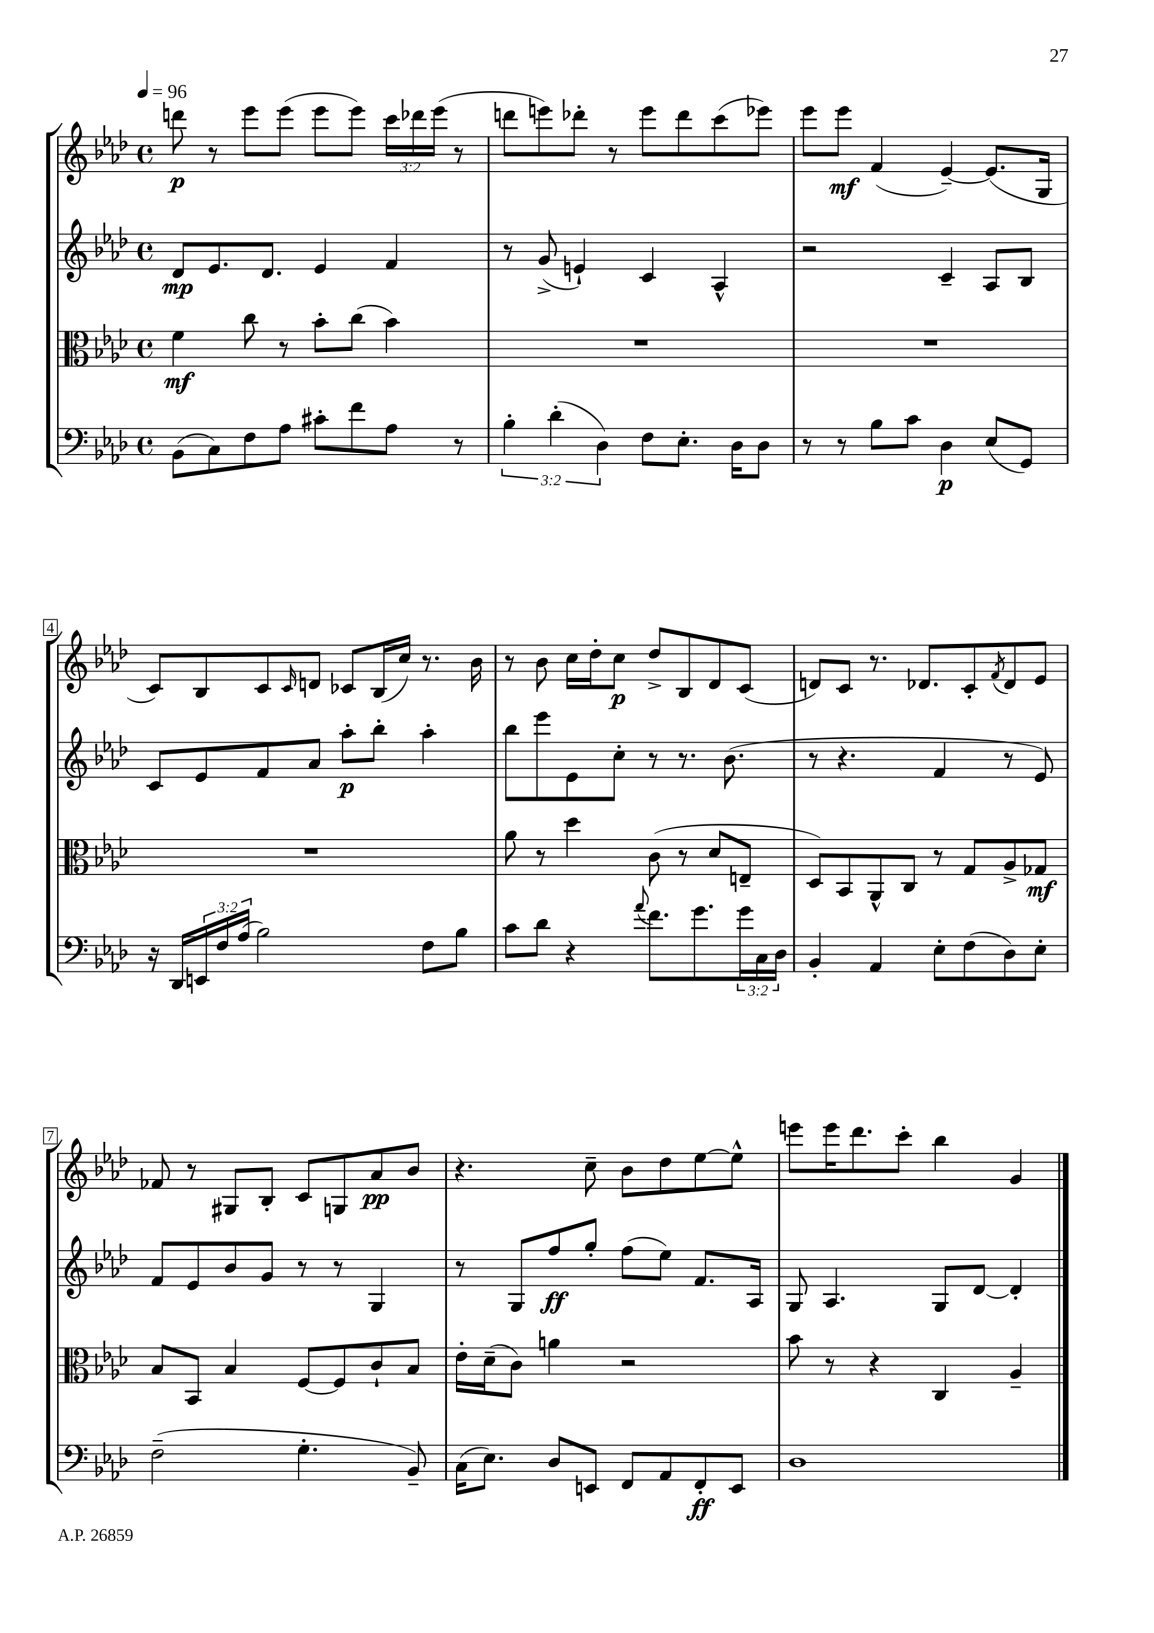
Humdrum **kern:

**kern	**kern	**kern	**kern
*staff4	*staff3	*staff2	*staff1
*clefF4	*clefC3	*clefG2	*clefG2
*k[b-e-a-d-]	*k[b-e-a-d-]	*k[b-e-a-d-]	*k[b-e-a-d-]
*M4/4	*M4/4	*M4/4	*M4/4
*met(c)	*met(c)	*met(c)	*met(c)
*MM96	*MM96	*MM96	*MM96
(8BB-\L	4f\	8d-/L	8ddd\
8C\)	.	8.e-/	8r
8F\	8cc\	.	8eee-\L
.	.	8.d-/J	.
8A-\J	8r	.	(8eee-\J
8c#'\L	8b-'\L	4e-/	8eee-\L
8f\	(8cc\J	.	8eee-\J)
8A-\J	4b-\)	4f/	24ccc\LL
.	.	.	24ddd-\
.	.	.	(24eee-\JJ
8r	.	.	8r
=	=	=	=
6B-'\	1r	8r	8ddd\L
.	.	(8g^/	8eee\)
(6d-'\	.	.	.
.	.	4e`/)	8ddd-'\J
6D-\)	.	.	.
.	.	.	8r
8F\L	.	4c/	8eee\L
8.E-'\J	.	.	8ddd-\
.	.	4A-^^/	(8ccc\
16D-\LK	.	.	.
8D-\J	.	.	8eee-\J)
=	=	=	=
8r	1r	2r	8eee-\L
8r	.	.	8eee-\J
8B-\L	.	.	(4f/
8c\J	.	.	.
4D-\	.	4c~/	[4e-~/)
(8E-/L	.	8A-/L	(8.e-/]L
8GG/J)	.	8B-/J	.
.	.	.	16G/Jk
=	=	=	=
16r	1r	8c/L	8c/L)
16DD-/LL	.	.	.
24EE/	.	8e-/	8B-/
24F/	.	.	.
(24A-/JJ	.	.	.
2B-\)	.	8f/	8c/
.	.	.	16qqc/
.	.	8a-/J	8d/J
.	.	8aa-'\L	8c-/L
.	.	8bb-'\J	(16B-/L
.	.	.	16cc/JJ)
8F\L	.	4aa-'\	8.r
8B-\J	.	.	.
.	.	.	16b-\
=	=	=	=
8c\L	8a-\	8bb-\L	8r
8d-\J	8r	8eee-\	8b-\
4r	4dd-\	8e-\	16cc\LL
.	.	.	16dd-'\J
.	.	8cc'\J	8cc\J
8qqa-/	.	.	.
8.f\L	(8c\	8r	8dd-^/L
.	8r	8.r	8B-/
8.g\	.	.	.
.	8d-/L	.	8d-/
.	.	(8.b-\	.
24g\L	8E~/J	.	(8c/J
24C\	.	.	.
24D-\JJ	.	.	.
=	=	=	=
4BB-'/	8D-/L)	8r	8d/L)
.	8BB-/	4.r	8c/J
4AA-/	8AA-^^/	.	8.r
.	8C/J	.	.
.	.	.	8.d-/L
8E-'\L	8r	4f/	.
(8F\	8G/L	.	8c'/
.	.	.	8qf/
8D-\)	8A-^/	8r	8d-/
8E-'\J	8G-/J	8e-/)	8e-/J
=	=	=	=
(2F~\	8B-/L	8f/L	8f-/
.	8BB-/J	8e-/	8r
.	4B-/	8b-/	8G#/L
.	.	8g/J	8B-'/J
4.G'\	[8F/L	8r	8c/L
.	8F/]	8r	8G/
.	8c`/	4G/	8a-/
8BB-~/)	8B-/J	.	8b-/J
=	=	=	=
(16C\LK	16e-'\LL	8r	4.r
8.E-\J)	(16d-~\J	.	.
.	8c\J)	8G/L	.
8D-/L	4a\	8ff/	.
8EE/J	.	8gg'/J	8cc~\
8FF/L	2r	(8ff\L	8b-\L
8AA-/	.	8ee-\J)	8dd-\
8FF'/	.	8.f/L	[8ee-\
8EE/J	.	.	8ee-^^\]J
.	.	16A-/Jk	.
=	=	=	=
1D-	8b-\	8G/	8eee\L
.	8r	4.A-/	16eee\K
.	.	.	8.ddd-\
.	4r	.	.
.	.	.	8ccc'\J
.	4C/	8G/L	4bb-\
.	.	[8d-/J	.
.	4A-~/	4d-'/]	4g/
==	==	==	==
*-	*-	*-	*-
